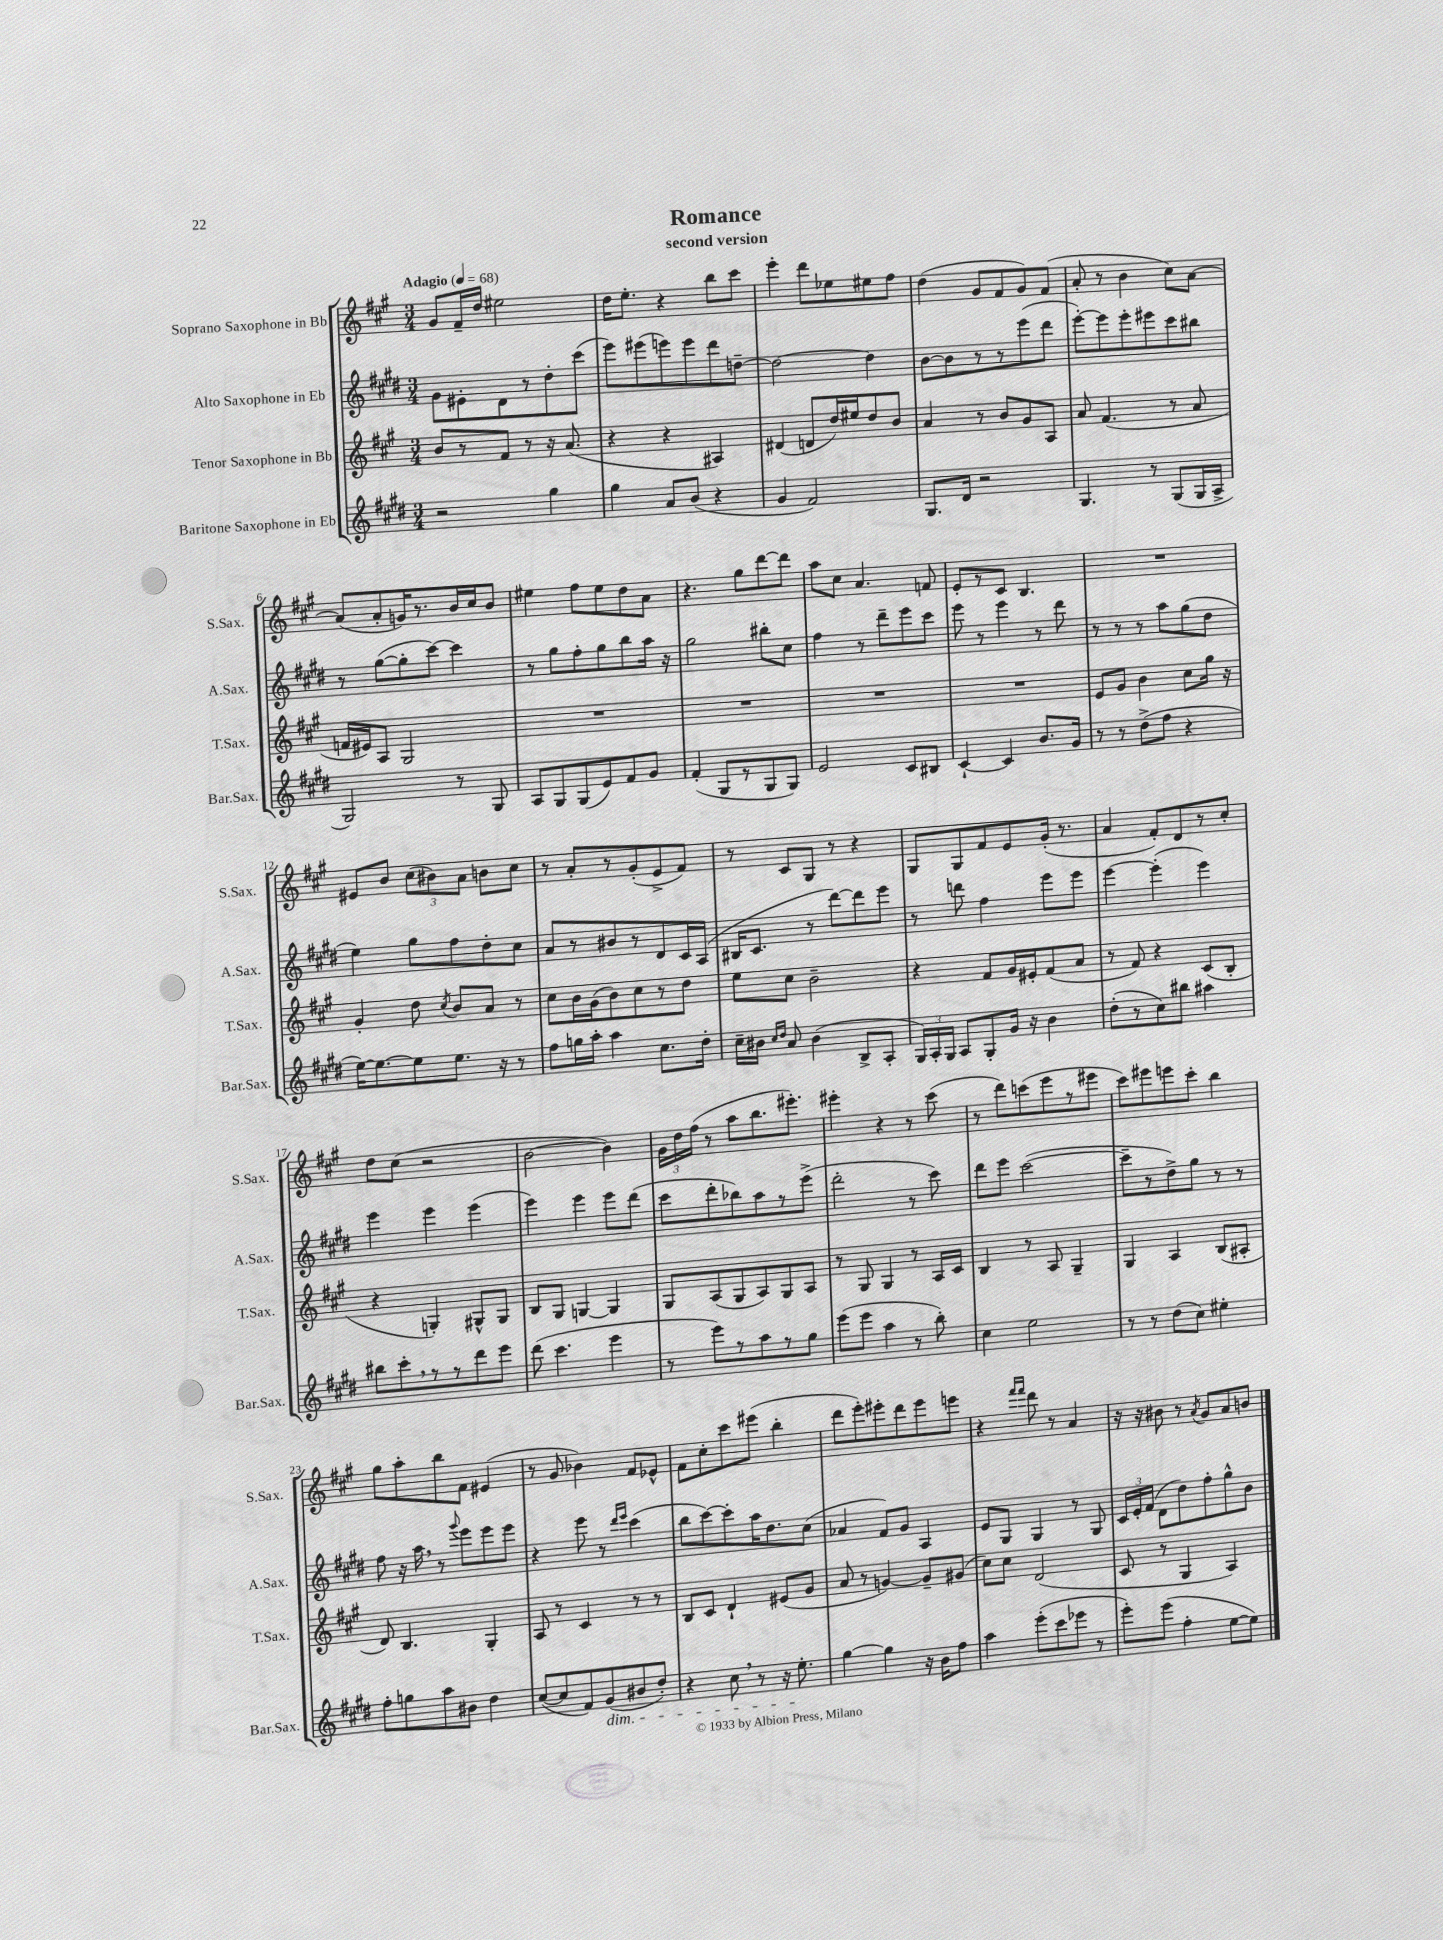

**kern	**kern	**kern	**kern
*part4	*part3	*part2	*part1
*staff4	*staff3	*staff2	*staff1
*I"Baritone Saxophone in Eb	*I"Tenor Saxophone in Bb	*I"Alto Saxophone in Eb	*I"Soprano Saxophone in Bb
*I'Bar.Sax.	*I'T.Sax.	*I'A.Sax.	*I'S.Sax.
*clefG2	*clefG2	*clefG2	*clefG2
*k[f#c#g#d#]	*k[f#c#g#]	*k[f#c#g#d#]	*k[f#c#g#]
*M3/4	*M3/4	*M3/4	*M3/4
*MM68	*MM68	*MM68	*MM68
=1	=1	=1	=1
!	!	!	!LO:TX:a:B:t=Adagio
2r	8b/L	8g#\L	8g#/L
.	8r	8e#X'\	16f#~/L
.	.	.	16dd/JJ
.	8f#/J	8d#\	2ee#X\
.	8r	8r	.
4gg#\	16r	8dd#'\	.
.	(8.a/	.	.
.	.	(8ccc#\J	.
=2	=2	=2	=2
4gg#\	4r	8eee\L)	16dd\KL
.	.	.	8.ee'\J
.	.	(8eee#X\	.
8a/L	4r	8eeen\)	4r
(8b/J	.	8eee\	.
4r	4A#X/)	8ddd#\	8bb\L
.	.	[8ddn~\J	8ccc#\J
=3	=3	=3	=3
4g#/	(4d#X/	2dd\_	4eee'\
2f#/)	8dn/L	.	8ddd\L
.	16dd/L)	.	8ee-X\
.	16ee#X/J	.	.
.	8dd/	4dd\]	8ee#X\
.	8b/J	.	8ff#\J
=4	=4	=4	=4
8.G#/L	4a/	[8b\L	(4dd\
.	.	8b\]	.
16d#/Jk	.	.	.
2r	8r	8r	8g#/L
.	8b/L	8r	8f#/
.	8g#/	(8eee\	8g#/)
.	8A/J	8ddd#\J	(8f#/J
=5	=5	=5	=5
4.G#/	8a/	[8eee'\L)	8a'/
.	(4.f#/	8eee\]	8r
.	.	8eee'\	4b\
8r	.	8eee#X\	.
(8G#/L	8r	8ccc#\	8cc#\L)
16G#/L	8a/	8bb#X\J	[8a\J
16A^/JJ	.	.	.
!!LO:LB:g=z
=6	=6	=6	=6
2G#/)	16fn/LL	8r	(8a/L]
.	16e#X/J)	.	.
.	8A/J	([8gg#\L	8a'/
.	2G#/	8gg#'\]	16gn/K)
.	.	.	8.r
.	.	[8ccc#\J)	.
8r	.	4ccc#\]	16b/L
.	.	.	16cc#/J
8G#/	.	.	8b/J
=7	=7	=7	=7
8A/L	2.r	8r	4ee#X\
8G#/	.	8gg#\L	.
(8G#/	.	8ff#'\	8ff#\L
8e/)	.	8gg#\	8ee#\
8f#/	.	8bb\	8dd\
8g#/J	.	16aa\Jk	8a\J
.	.	16r	.
=8	=8	=8	=8
(4f#'/	2.r	2gg#\	4.r
8G#/L	.	.	.
8r	.	.	8gg#\L
8G#/	.	8bb#X'\L	[8ddd\
8G#/J)	.	8cc#\J	8ddd\J]
=9	=9	=9	=9
2e/	2.r	4ff#\	8aa\L
.	.	.	8cc#\J
.	.	8r	4.a/
.	.	8ddd#~\L	.
8c#/L	.	8eee\	.
8B#X/J	.	8ccc#\J	8fn/
=10	=10	=10	=10
[4c#`/	2.r	8eee\	8e'/L
.	.	8r	8r
4c#/]	.	4eee\	8c#/J
.	.	.	4.B/
8.b/L	.	8r	.
.	.	8ddd#\	.
16g#/Jk	.	.	.
=11	=11	=11	=11
8r	8e/L	8r	2.r
8r	8g#/J	8r	.
(8dd#^\L	4b\	8r	.
8ff#\J	.	8aa\L	.
4r	8cc#\L	(8gg#\	.
.	16gg#\Jk	8dd#\J	.
.	16r	.	.
!!LO:LB:g=z
=12	=12	=12	=12
[16ee\KL)	4g#'/	4ee\)	8e#X/L
8.ee\_	.	.	.
.	.	.	8b/J
8ee\]	8dd\	8gg#\L	(12cc#\L
.	.	.	12b#X\)
.	8qcc#/	.	.
8.ee\J	8b/L	8ff#\	.
.	.	.	12a\J
.	8a/J	8dd#'\	8bn\L
16r	.	.	.
8r	8r	8cc#\J	8cc#\J
=13	=13	=13	=13
8ff#\L	8cc#\L	8a/L	8r
16ggn\L	16b\L	8r	8a'/L
16aa'\JJ	(16g#\J	.	.
4aa\	8b\)	8b#X/	8r
.	8cc#\	8r	(8g#'/
8.cc#\L	8r	8d#/	8e^/
.	8dd\J	16c#/L	8f#/J)
16dd#'\Jk	.	(16A/JJ	.
=14	=14	=14	=14
16cc#~\LL	8ee\L	16B#X/KL	8r
16b#X\JJ	.	8.c#/J	.
16qqcc#/LL	.	.	.
16qqdd#/JJ	.	.	.
8a/	8cc#\J	.	8c#/L
(4b#\	2b~\	8r	8G#/J
.	.	[8ddd#\L)	8r
8B^/L	.	8ddd#\]	4r
8A'/J	.	8eee\J	.
=15	=15	=15	=15
24G#/LL)	4r	8r	8G#/L
24A'/	.	.	.
24G#/JJ	.	.	.
8A/L	.	8dddn\	8G#/
8G#'/	8f#/L	4ff#\	8f#/
16g#/Jk	16g#/L	.	8e/
16r	16e#X'/J	.	.
4b\	(8f#/	8eee\L	(16g#'/Jk
.	.	.	8.r
.	8a/J	8eee\J	.
=16	=16	=16	=16
(8dd#'\L	8r	[4eee\	4a/
8r	8f#/)	.	.
8cc#\)	4r	(4eee'\]	8f#'/L)
8bb#X\J	.	.	8d/
4aa#X\	(8c#/L	4eee\)	8r
.	8B'/J	.	8cc#'/J
!!LO:LB:g=z
=17	=17	=17	=17
8bb#X\L	4r	4eee\	8dd\L
8ccc#',\	.	.	(8cc#\J
8r	4Gn'/)	4eee\	2r
8r	.	.	.
8ddd#\	8G#X^^/L	(4eee\	.
8eee\J	8G#/J	.	.
=18	=18	=18	=18
(8ddd#\	8B/L	4eee\)	[2b\
4.ccc#\	8G#/J	.	.
.	[4Gn/	4eee\	.
4eee\	4G/]	8eee\L	4b\])
.	.	(8ddd#\J	.
=19	=19	=19	=19
8r	8G#/L	8ccc#\L	24g#\LL
.	.	.	24dd\
.	.	.	(24ff#\JJ
8eee\L)	(8A/	8ddd#'\	8r
8r	8G#/	8bb-X\)	8aa\L
8aa\	8A/)	8aa\	8.bb\
8r	8G#/	8r	.
.	.	.	8.eee#X'\J)
8gg#\J	8A/J	(8eee^\J	.
=20	=20	=20	=20
(8eee\L	8r	2ddd#'\	4eee#X'\
8eee\J	8G#/	.	.
4aa\	4G#/	.	4r
8r	8r	8r	8r
8bb'\)	16A/LL	8ccc#\)	(8ccc#\
.	16c#/JJ	.	.
=21	=21	=21	=21
4cc#\	4B/	8ddd#\L	8r
.	.	8eee\J	8ddd\L)
2ee\	8r	([2ccc#\	(8cccn\
.	8A/	.	8eee\
.	4G#~/	.	8r
.	.	.	8eee#X\J
=22	=22	=22	=22
8r	4G#/	8ccc#~\L]	8ccc#\L)
8r	.	8r	8eee#X\
(8dd#\L	4A/	8dd#^\)	8eeen\
8cc#\J)	.	8gg#\J	8ccc#'\J
4ee#X'\	(8B/L	8r	4bb\
.	8A#X'/J	8r	.
!!LO:LB:g=z
=23	=23	=23	=23
8ff#'\L	8d/)	8ff#\	8gg#\L
8ggn\	4.B/	16r	8aa'\
.	.	16aa,\	.
8aa\	.	8r	8bb\
.	.	8qqggg#/	.
8b#X\J	.	8eee\L	8f#\J
4dd#\	4G#'/	8eee\	(4e#X/
.	.	8eee\J	.
=24	=24	=24	=24
([8cc#/L	8A/	4r	8r
8cc#/]	8r	.	8g#/
8f#/)	4c#/	8eee\	4b-X\)
!LO:TX:b:i:t=dim.	!	!	!
(8g#/	.	8r	.
.	.	16qqddd#/LL	.
.	.	16qqeee/JJ	.
8b#X/	8r	(4ccc#\	8f#/L
8dd#'/J)	8r	.	8e-X^^/J
=25	=25	=25	=25
4r	8B/L	8bb\L	8f#\L
.	8c#/J	[8ccc#\)	8cc#'\
8cc#,\	4d`/	8ccc#'\]	8ccc#\
8r	.	16aa\K	(8eee#X\J
.	.	8.dd#\	.
16r	(8e#X/L	.	4bb'\
8.ee'\	.	.	.
.	8g#/J	(8cc#\J	.
=26	=26	=26	=26
[4gg#\	8a/	4a-X/	8ddd\L
.	8r	.	8eee'\)
4gg#\]	[4gn/)	8f#/L)	8eee#X'\
.	.	8g#/J	8ddd\
16r	8g~/L]	4A/	8eee#\
16b\KL	.	.	.
8ff#\J	(8g#X/J	.	8eeen\J
=27	=27	=27	=27
4aa\	8cc#\L)	8e/L	4r
.	8cc#\J	8G#/J	.
.	.	.	16qqfff#/LL
.	.	.	16qqfff#/JJ
(8eee'\L	(2d/	4G#/	8ddd\
8ccc#\	.	.	8r
8eee-X\J	.	8r	4a/
8r	.	8G#/	.
=28	=28	=28	=28
8eee'\L)	8c#/	24c#/LL	16r
.	.	24e'/	.
.	.	.	16r
.	.	(24f#/JJ	.
(8eee\J	8r	8d#\L	8b#X\
4ff#'\	4G#/	8dd#\)	8r
.	.	.	8qa/
.	.	8ff#'\	8g#/L
[8ee\L	4A/)	8gg#^^\	8a/
8ee\J])	.	8b\J	8bn/J
==	==	==	==
*-	*-	*-	*-
